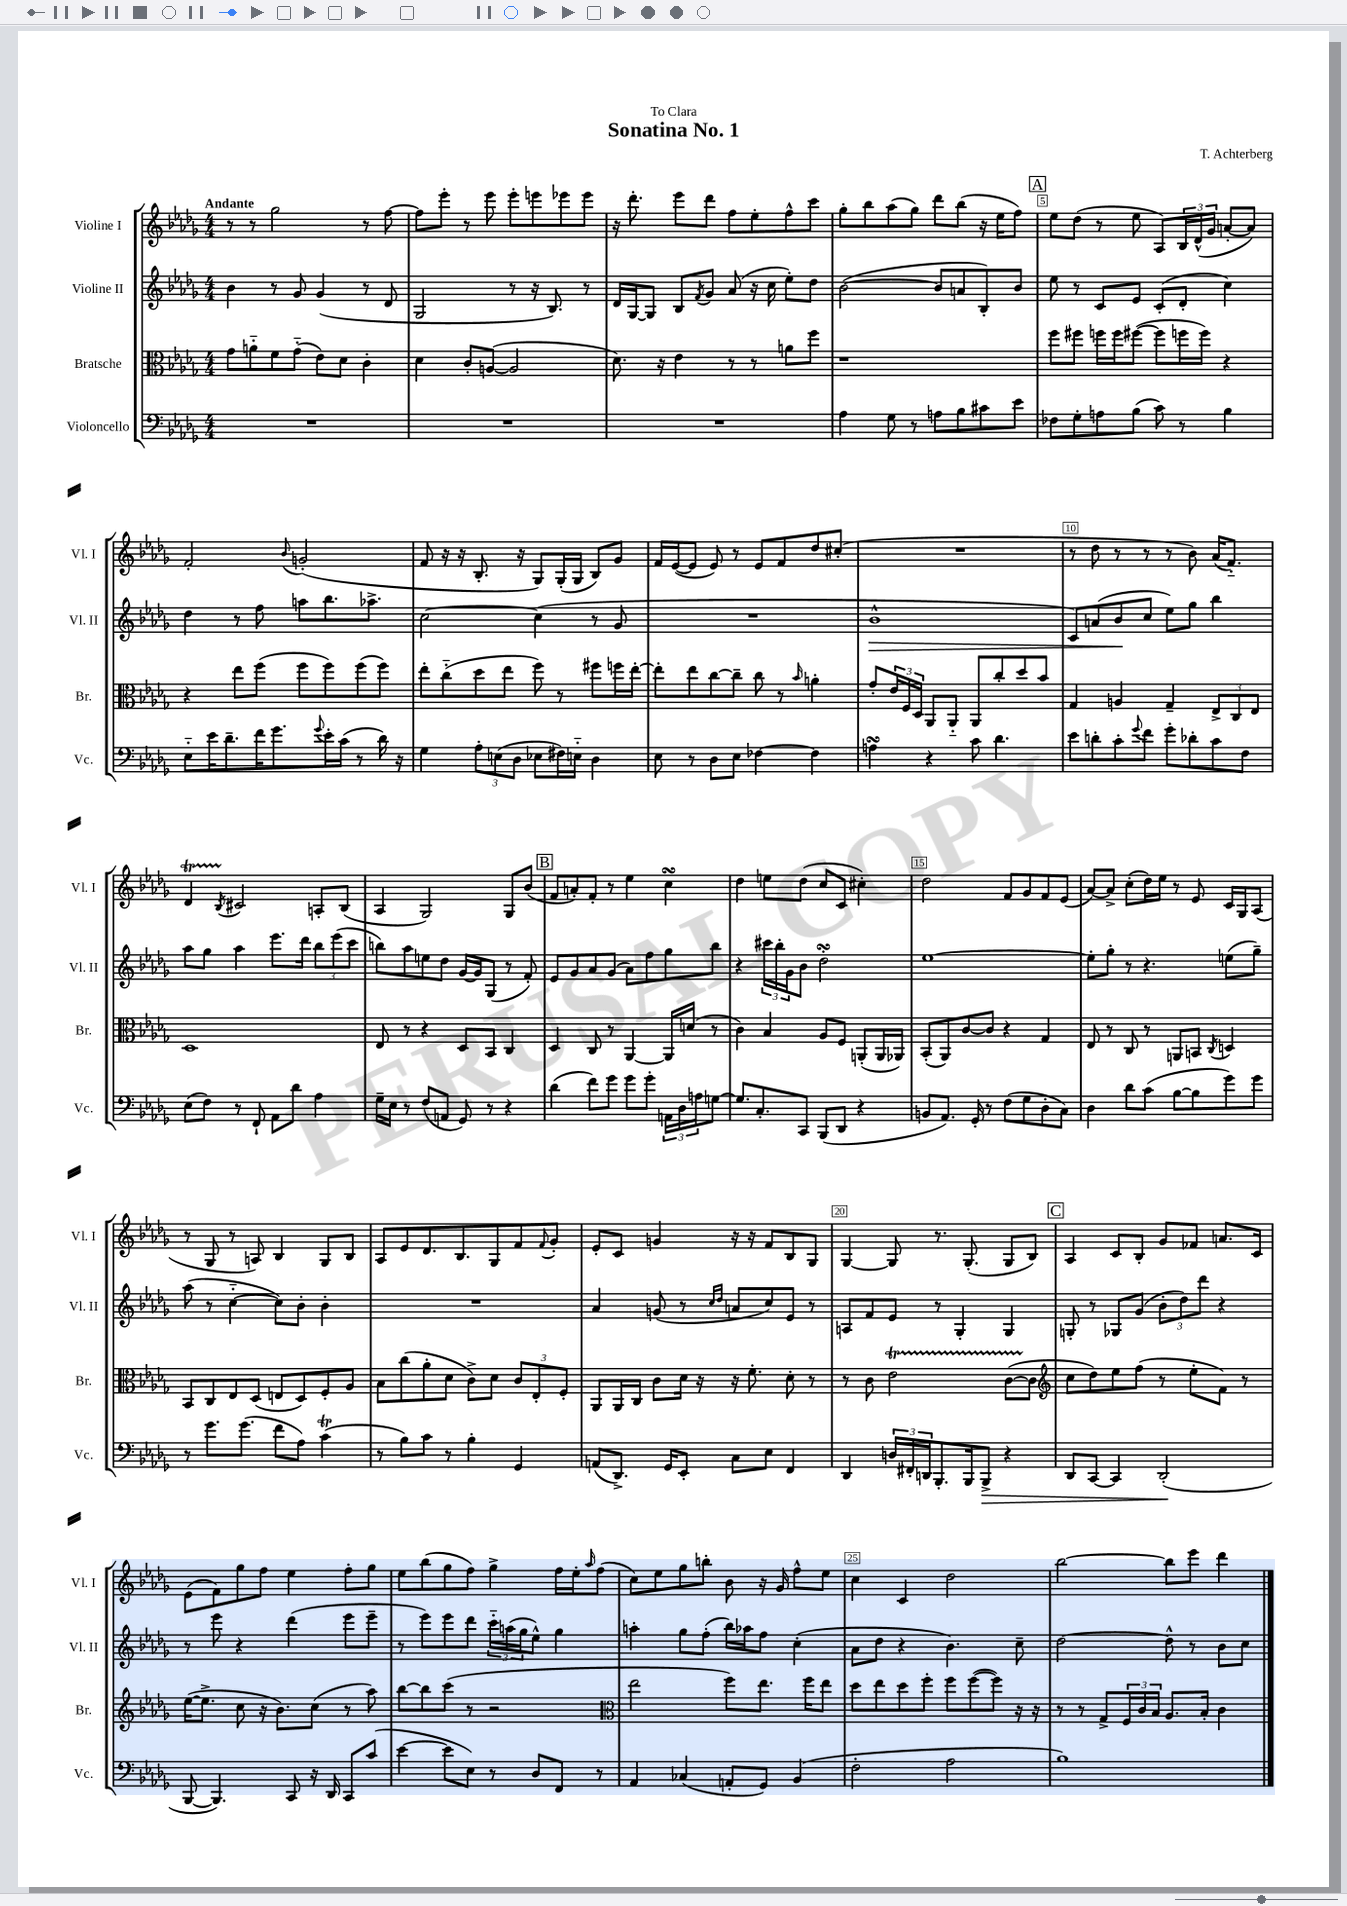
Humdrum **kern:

**kern	**kern	**kern	**kern
*staff4	*staff3	*staff2	*staff1
*clefF4	*clefC3	*clefG2	*clefG2
*k[b-e-a-d-g-]	*k[b-e-a-d-g-]	*k[b-e-a-d-g-]	*k[b-e-a-d-g-]
*M4/4	*M4/4	*M4/4	*M4/4
1r	8g-\L	4b-\	8r
.	8a'~\	.	8r
.	8f\	8r	2gg-\
.	(8g-'~\J	8g-/	.
.	8e-\L)	(4g-/	.
.	8d-\J	.	.
.	4c'\	8r	8r
.	.	8d-/	[8ff\
=	=	=	=
1r	4d-\	2G-/	8ff\]L
.	.	.	8eee-'\J
.	8c'/L	.	8r
.	([8A/J	.	8eee-\
.	2A/]	8r	8eee-'\L
.	.	16r	8eee\
.	.	8.B-/)	.
.	.	.	8eee-\
.	.	8r	8eee-\J
=	=	=	=
1r	8.d-\)	16d-/LL	16r
.	.	[16G-/J	8.ddd-'\
.	.	8G-/]J	.
.	16r	.	.
.	4e-\	8B-/L	8eee-\L
.	.	8qf/	.
.	.	8g-/J	8ddd-\J
.	8r	(8a-/	8ff\L
.	8r	16r	8ee-'\
.	.	16cc\	.
.	8a\L	8ee-'\L)	8ff^^\
.	8ff\J	8dd-\J	8ccc\J
=	=	=	=
4A-\	1r	([2b-\	8gg-'\L
.	.	.	8bb-\
8G-\	.	.	(8aa-\
8r	.	.	8gg-\J)
8A\L	.	8b-/]L	8ddd-\L
8B-\	.	8a/	(8bb-\J
8c#\	.	8B-'/)	16r
.	.	.	16ee-\LK
8e-\J	.	8b-/J	8ff\J)
=	=	=	=
8F-\L	8ff\L	8ee-\	8ee-\L
8G-'\	8ff#\J	8r	(8dd-\J
8A\	16ff\LL	8c/L	8r
.	16ff\J	.	.
(8B-\J	([8ff#\J	8e-/J	8ee-\
8c\)	8ff#\]L	(8c'/L	8A-/L)
8r	16ff\L	8d-'/J	24B-/L
.	.	.	(24d-^^/
.	16ff\JJ)	.	.
.	.	.	24g-/JJ
4B-\	4r	4cc\)	[8a'/L
.	.	.	8a/]J)
=	=	=	=
8E-'~\L	4r	4dd-\	2f'/
16e-\K	.	.	.
8.d-~\	.	.	.
.	8ee-\L	8r	.
16f\K	(8ff\J	8ff\	.
8.g-\	.	.	.
.	.	.	8qqb-/
.	8ff\L	8aa\L	(2g'/
8qqg-/	.	.	.
16e-'\L	8ff\)	8.bb-\	.
(16c\JJ	.	.	.
8r	(8ff\	.	.
.	.	8.aa-^\J	.
16d-\)	8ff\J)	.	.
16r	.	.	.
=	=	=	=
4G-\	8ee-'\L	[2cc\	8f/
.	(8cc'~\	.	16r
.	.	.	16r
12A-'\L	8dd-\	.	8.B-'/
(12E\	.	.	.
.	8ee-\J	.	.
12D-\J	.	.	.
.	.	.	16r
8E-\L	8ff\)	(4cc\]	8G-/L)
16F#\L)	8r	.	(16G-'/L
16E'~\JJ	.	.	16G-/JJ
4D-\	8ff#\L	8r	8B-/L)
.	16ff\L	8g-/	8g-/J
.	[16ee-'\JJ	.	.
=	=	=	=
8E-\	8ee-'\]L	1r	16f/LL
.	.	.	([16e-/J
8r	8ee-\	.	8e-/]J
8D-\L	[8cc\	.	8e-/)
8E-\J	8cc~\]J	.	8r
[4F-\	8cc\	.	8e-/L
.	8r	.	8f/
.	16qqb-/	.	.
4F-\]	4a'\	.	8dd-/
.	.	.	(8cc#'/J
=	=	=	=
4A\	8g-'/L	1b-^^	1r
.	24e-/L	.	.
.	24F/	.	.
.	24D-/JJ	.	.
4r	8AA-/L	.	.
.	8AA-'~/J	.	.
8c\	8AA-/L	.	.
4.d-\	8cc'/	.	.
.	8dd-/	.	.
.	8b-/J	.	.
=	=	=	=
8e-\L	4G-/	8c/L)	8r
8d'\	.	(8a/	8dd-\
8c'\	4A/	8b-/	8r
8qqg-/	.	.	.
8f\J	.	8cc/J	8r
8g-'\L	4G-~/	8ee-\L)	8r
8d-'\	.	8gg-\J	8b-\)
8c\	12E-^/L	4bb-\	(16a-/LK
.	.	.	8.f'~/J)
.	12C/	.	.
8F\J	.	.	.
.	12E-/J	.	.
=	=	=	=
(8E-\L	1D-	8aa-\L	4d-/
8F\J)	.	8gg-\J	.
.	.	.	8qB-/
8r	.	4aa-\	2c#/
8FF`/	.	.	.
8AA-\L	.	8.eee-\L	.
8d-\J	.	.	.
.	.	16ddd-\Jk	.
4A-\	.	12bb-\L	8A'/L
.	.	(12eee-\	.
.	.	.	(8B-/J
.	.	12ccc\J	.
=	=	=	=
16G-~\LL	8E-/	8bb\L)	4A-/
16E-\JJ	.	.	.
8r	8r	8aa-\	.
(8F/L	4r	8ee\	2G-/)
8AA/J	.	8dd-\J	.
8GG-/)	8D-/L	[16g-/LL	.
.	.	16g-/]J	.
8r	8BB-/J	(8G-/J	.
4r	4C/	8r	8G-/L
.	.	8f'/)	(8b-/J
=	=	=	=
(4d-\	4D-/	8e-/L	8f/L
.	.	8g-/	8a'/)
8f\L)	8C/	8a-/	8f'/J
8g-\J	8r	(8g-/J	8r
8g-\L	[4AA-/	8a-\L)	4ee-\
8g-'\J	.	8ff\	.
24AA\LL	16AA-/]LL	8gg-\	4cc\
24D-\	.	.	.
.	(16d/JJ	.	.
24A\J	.	.	.
[8G\J	8r	8bb-\J	.
=	=	=	=
8.G/]L	4c\)	4r	4dd-\
8.C'/	.	.	.
.	4B-/	24ccc#\LL	8ee\L
.	.	24bb-'\	.
.	.	24g-\J	.
8CC/J	.	8b-\J	(8dd-\J
(8BBB-/L	8A-/L	2dd-'\	8cc/L
8DD-/J	8F/J	.	8c/J
4r	(8AA'/L	.	4cc#'\)
.	16AA/L	.	.
.	16AA-/JJ)	.	.
=	=	=	=
8BB/L	(8BB-'/L	[1ee-	2dd-\
8.AA-/J)	8AA-/)	.	.
.	[8c/	.	.
16GG-'/	.	.	.
8r	8c/]J	.	.
(8F\L	4r	.	8f/L
8G-\	.	.	8g-/
8D-'\	4G-/	.	8f/
8C\J)	.	.	(8e-/J
=	=	=	=
4D-\	8E-/	8ee-'\]L	[8a-/L)
.	8r	8gg-'\J	8a-^/]J
8d-\L	8C/	8r	(8cc'\L
(8c\J	8r	4.r	16dd-\L)
.	.	.	16ee-\JJ
[8B-\L	8AA/L	.	8r
8B-\]	8BB/J	.	8e-/
.	8qC/	.	.
8g-\)	4D/	(8ee\L	16c/LL
.	.	.	16G-/J
8g-\J	.	8gg-~\J)	(8A-/J
=	=	=	=
8r	8BB-/L	(8aa-\	8r
8.g-\L	8C/	8r	8G-/
.	8E-/	[4cc'~\	8r
(8.g-\J	.	.	.
.	(8D-/J	.	8A/)
8f\L	8E/L	8cc\]L)	4B-/
8A-\J)	8D-/)	8b-'\J	.
(4c\	8F'/	4b-'\	8G-/L
.	8A-/J	.	8B-/J
=	=	=	=
8r	8B-\L	1r	8A-/L
8B-\L)	(8cc\	.	8e-/
8c\J	8a-'\	.	8.d-/
8r	8d-\J	.	.
.	.	.	8.B-/
4B-'\	8c^\L)	.	.
.	8d-\J	.	8G-/
4GG-/	12c/L	.	8f/
.	12E-'/	.	.
.	.	.	8qqf/
.	.	.	8g-'/J
.	12F'/J	.	.
=	=	=	=
(8AA/L	8AA-/L	4a-/	8e-'/L
8.DD-^/J)	16AA-/L	.	8c/J
.	16C/JJ	.	.
.	8c\L	(8g/	4g/
16GG-/LK	.	.	.
8EE-'/J	16d-\Jk	8r	.
.	16r	.	.
.	.	16qqcc/LL	.
.	.	16qqdd-/JJ	.
8C\L	16r	8a/L	16r
.	8.f'\	.	16r
8E-\J	.	8cc/)	8f/L
4FF/	8d-'\	8e-/J	8B-/
.	8r	8r	8G-/J
=	=	=	=
4DD-/	8r	8A/L	[4G-/
.	8c\	8f/	.
24D/LL	2e-\	8e-/J	8G-/]
24FF#'/	.	.	.
24DD/J	.	.	.
8.BBB-'/	.	8r	8.r
.	.	4G-'/	.
16BBB-/k	.	.	(8.G-'/
8BBB-^/J	.	.	.
4r	([8c\L	4G-/	8G-/L
.	8c\]J	.	8B-/J)
=	=	=	=
*	*clefG2	*	*
8DD-/L	8cc\L	8G'/	4A-/
[8CC/J	8dd-\)	8r	.
4CC/]	8ee-\	8G-/L	8c/L
.	(8ff\J	(8g-/J	8B-'/J
(2DD-'/	8r	12b-'\L	8g-/L
.	.	12dd-\)	.
.	8ee-'\L	.	8f-/J
.	.	12ddd-\J	.
.	8f\J)	4r	8.a/L
.	8r	.	.
.	.	.	16c/Jk
=	=	=	=
[8BBB-/	([16ee-\LK	8r	(8e-\L
.	8.ee-^\]J	.	.
4.BBB-/])	.	8eee-\	8f\)
.	8cc\	4r	8gg-\
.	16r	.	8ff\J
.	8.b-\L)	.	.
8CC/	.	(4ddd-\	4ee-\
16r	(8cc\J	.	.
16DD-/	.	.	.
8CC/L	8r	8eee-\L	8ff'\L
(8c/J	8aa-\)	8eee-~\J	8gg-\J
=	=	=	=
[4e-\	[8bb-\L	8r	8ee-\L
.	8bb-\]	8eee-\L)	(8bb-\
8e-\]L	(8ccc\J	8eee-\	8gg-\
8E-\J)	8r	8ddd-\J	8ff\J)
8r	2r	24ccc'~\LL	4gg-^\
.	.	(24aa\	.
.	.	24gg-\J	.
8D-/L	.	8ee-^^\J)	.
8FF/J	.	4gg-\	16ff\LL
.	.	.	16ee-'\J
.	.	.	16qqaa-/
8r	.	.	(8ff\J
=	=	=	=
*	*clefC3	*	*
4AA-/	2ee-\	4aa'\	8cc\L)
.	.	.	8ee-\
(4C-/	.	8gg-\L	8gg-\
.	.	(8ff'\J	8bb'\J
8AA'/L	8ff\L)	16bb-\LL)	8b-\
.	.	16aa-\J	.
8GG-/J)	8.ee-\J	8ff\J	16r
.	.	.	16g-/
(4BB-/	.	(4cc'\	8ff^^\L
.	16ff\LK	.	.
.	8ee-\J	.	8ee-\J
=	=	=	=
2F'\	8dd-\L	8a-\L	4cc\
.	8ee-\	8dd-\J	.
.	8dd-\	4r	4c/
.	8ff'\J	.	.
2A-\	8ff\L	4.b-\)	2dd-\
.	([8ff\	.	.
.	8ff\]J)	.	.
.	16r	8cc~\	.
.	16r	.	.
=	=	=	=
1B-)	8r	[2dd-\	[2bb-\
.	8r	.	.
.	8G-^/L	.	.
.	24F/L	.	.
.	24c/	.	.
.	24B-/JJ	.	.
.	8.A-/L	8dd-^^\]	8bb-\]L
.	.	8r	8eee-\J
.	16B-'/Jk	.	.
.	4c\	8b-\L	4ddd-\
.	.	8cc\J	.
==	==	==	==
*-	*-	*-	*-
